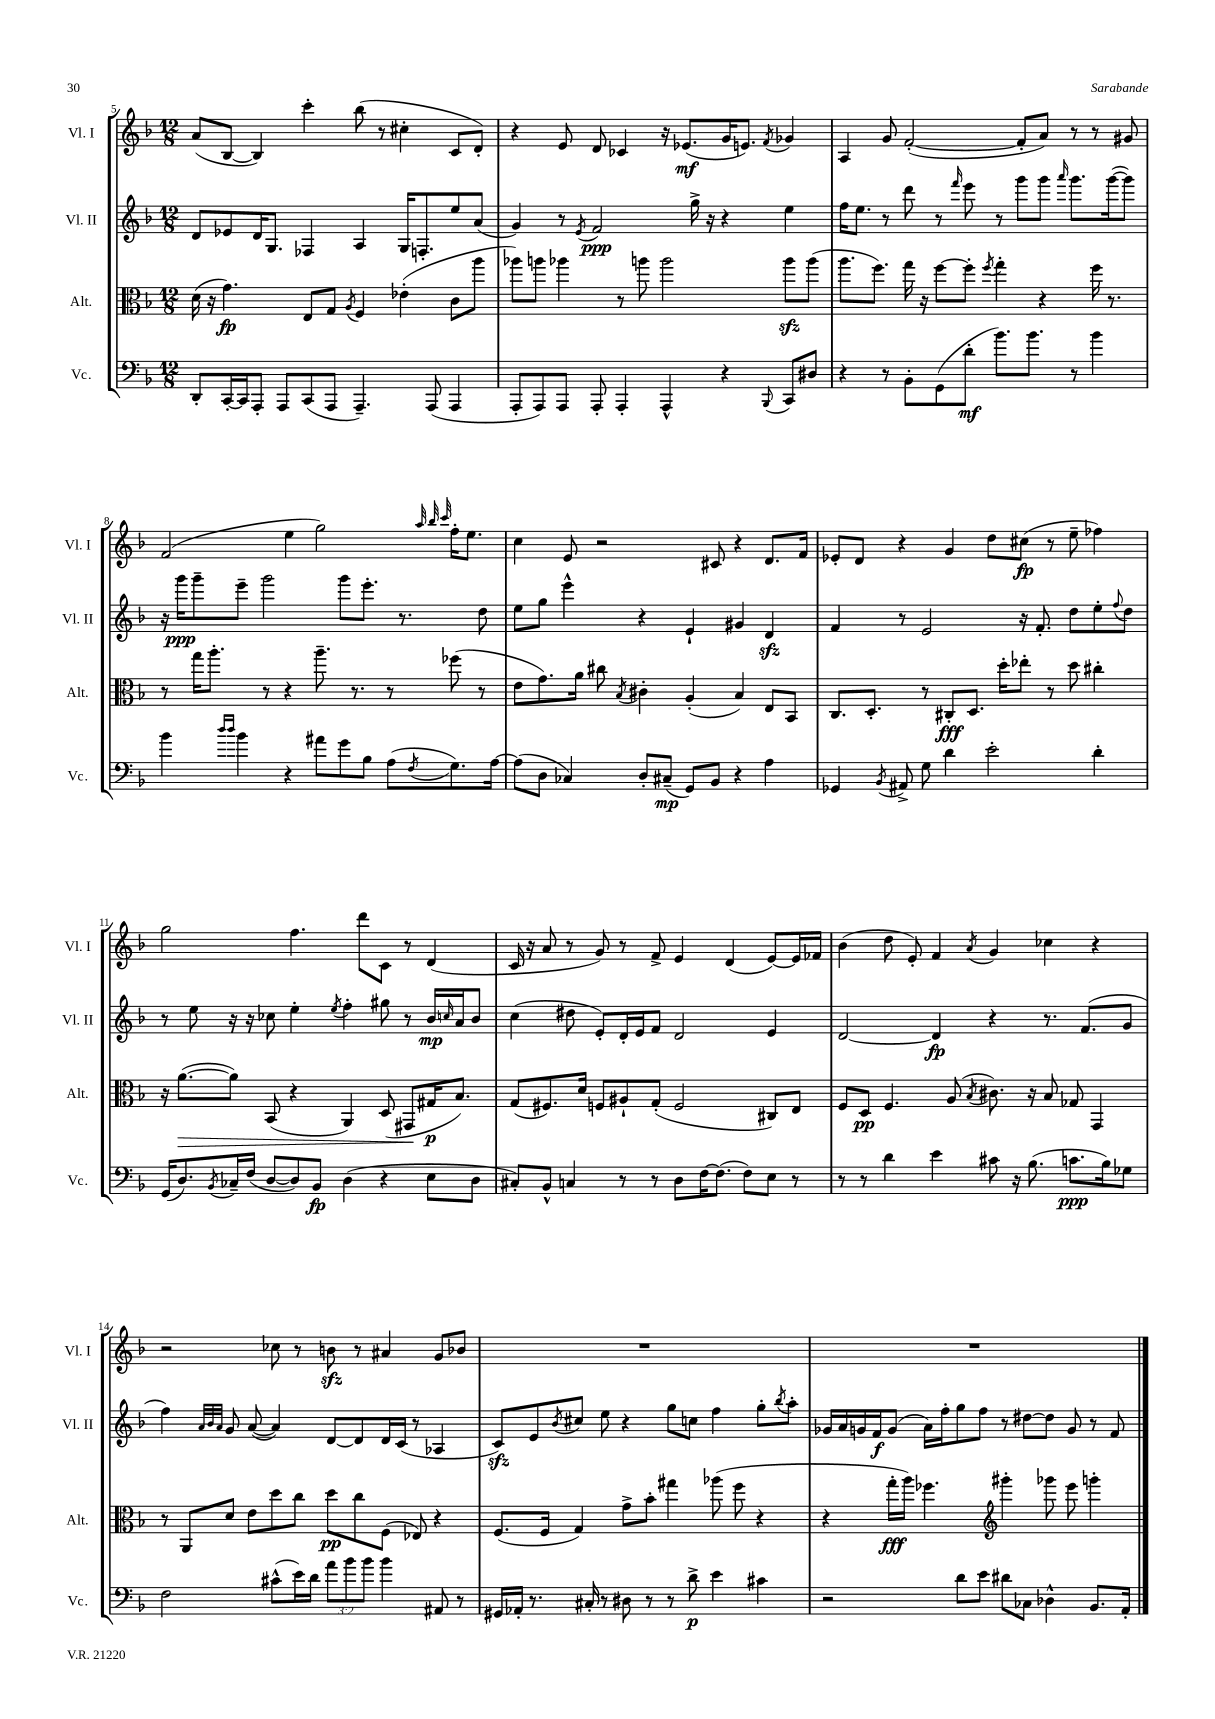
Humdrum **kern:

**kern	**kern	**kern	**kern
*staff4	*staff3	*staff2	*staff1
*clefF4	*clefC3	*clefG2	*clefG2
*k[b-]	*k[b-]	*k[b-]	*k[b-]
*M12/8	*M12/8	*M12/8	*M12/8
8DD'	(16d	8d	(8a
.	16r	.	.
[16CC'	4.g)	8e-	[8B-
16CC]	.	.	.
8AAA'	.	16d	4B-])
.	.	8.G	.
8AAA	.	.	.
(8CC	8E	4F-	4ccc'
8AAA	8G	.	.
.	8qA	.	.
4.AAA~)	4F	4A	(8bb-
.	.	.	8r
.	(4e-'	16G	4cc#'
.	.	8.F'	.
(8AAA	.	.	.
4AAA	8c	8ee	8c
.	8aa	(8a	8d')
=	=	=	=
8AAA'	8aa-)	4g)	4r
8AAA)	8aa	.	.
8AAA	4aa-	8r	8e
.	.	8qe	.
8AAA'	.	2f	8d
4AAA'	8r	.	4c-
.	8aa	.	.
4AAA^^	2aa	.	16r
.	.	.	(8.e-
.	.	16gg^	.
.	.	16r	.
4r	.	4r	16g
.	.	.	8.e)
8qqBBB-	.	.	8qf
8CC	8aa	4ee	4g-
8D#	(8aa	.	.
=	=	=	=
4r	8.aa	16ff	4A
.	.	8.ee	.
.	8.ff)	.	.
8r	.	8r	8g
8BB-'	16gg	8ddd	([2f'
.	16r	.	.
(8GG	[8ff	8r	.
.	.	16qqfff	.
8d'	8ff']	8eee	.
.	8qff	.	.
8.b-)	4gg'	8r	.
.	.	8ggg	8f']
8.b-	.	.	.
.	4r	8ggg	8a)
.	.	16qqaaa	.
8r	.	8.ggg	8r
4b-	16ff	.	8r
.	8.r	([16ggg	.
.	.	8ggg])	8g#
=	=	=	=
4b-	8r	16r	(2f
.	.	16ggg	.
.	16gg	8ggg~	.
.	8.aa'	.	.
16qqdd	.	.	.
16qqdd	.	.	.
4b-	.	8eee~	.
.	8r	2ggg	.
4r	4r	.	4ee
8a#	8.aa~	.	2gg)
8g	.	8ggg	.
.	8.r	.	.
8B-	.	8.eee'	.
(8A	8r	.	.
.	.	8.r	.
.	.	.	32qqaa
.	.	.	32qqbb-
8qF	.	.	32qqccc
8.G)	(8ff-	.	16ff'
.	.	.	8.ee
.	8r	8dd	.
[16A	.	.	.
=	=	=	=
(8A]	8e	8ee	4cc
8D	8.g)	8gg	.
4C-)	.	4eee^^	8e
.	16a	.	.
.	8cc#	.	2r
.	8qB-	.	.
8D'	4c#'	4r	.
(8C#~	.	.	.
8GG)	(4A'	4e`	.
8BB-	.	.	8c#
4r	4B-)	4g#	4r
4A	8E	4d	8.d
.	8BB-	.	.
.	.	.	16f
=	=	=	=
4GG-	8.C	4f	8e-'
.	.	.	8d
.	8.D'	.	.
8qBB-	.	.	.
8AA#^	.	8r	4r
8G	8r	2e	.
4d	8C#'	.	4g
.	8.D	.	.
2e'	.	.	8dd
.	16dd'	.	.
.	8ee-'	16r	(8cc#
.	.	8.f'	.
.	8r	.	8r
.	8dd	8dd	8ee~
4d'	4cc#'	8ee'	4ff-)
.	.	8qqff	.
.	.	8dd	.
=	=	=	=
(16GG	16r	8r	2gg
8.D)	([8.a	.	.
.	.	8ee	.
8qBB-	.	.	.
16C-~	8a])	16r	.
(16F	.	16r	.
[8D	(8BB-	8cc-	.
8D])	4r	4ee'	4.ff
8BB-	.	.	.
.	.	8qee	.
(4D	4AA)	4ff'	.
.	.	.	8ddd
4r	(8D	8gg#	8c
.	8GG#	8r	8r
8E	16G#	16b-	(4d
.	.	16qqcc	.
.	8.B-)	16a	.
8D	.	8b-	.
=	=	=	=
8C#')	(8G	(4cc	16c
.	.	.	16r
8BB-^^	8.F#)	.	8a
4C	.	8dd#	8r
.	16d	.	.
.	8F	8e')	8g)
8r	8A#`	16d'	8r
.	.	16e	.
8r	(8G'	8f	8f^
8D	2F	2d	4e
[16F	.	.	.
(8.F]	.	.	.
.	.	.	(4d
8F)	.	.	.
8E	8C#)	4e	[8e)
8r	8E	.	16e]
.	.	.	16f-
=	=	=	=
8r	8F	[2d	(4b-
8r	8D	.	.
4d	4.F	.	8dd
.	.	.	8e')
4e	.	4d]	4f
.	(8A	.	.
.	8qB-	.	8qa
8c#	8.c#)	4r	4g
16r	.	.	.
(8.B-	16r	.	.
.	8B-	8.r	4cc-
8.c	8G-	.	.
.	.	(8.f	.
.	4GG	.	4r
16B-)	.	.	.
8G-	.	8g	.
=	=	=	=
2F	8r	4ff)	2r
.	8AA	.	.
.	.	32qqa	.
.	.	32qqb-	.
.	.	32qqa	.
.	8d	8g	.
.	8e	([8a	.
(8c#^^	8dd	4a])	8cc-
16e)	8cc	.	8r
16d	.	.	.
12a	8dd	[8d	8b
12b-	.	.	.
.	8cc	8d]	8r
12b-	.	.	.
4b-	(8F	16d	4a#
.	.	(16c	.
.	8E-)	8r	.
8AA#	4r	4A-	8g
8r	.	.	8b-
=	=	=	=
16GG#	(8.F	8c)	1.r
16AA-'	.	.	.
8.r	.	8e	.
.	16F	.	.
.	.	8qb-	.
.	4G)	8cc#	.
16C#'	.	.	.
8r	.	8ee	.
8D#	8g^	4r	.
8r	8b-'	.	.
8r	4gg#	8gg	.
8d^	.	8cc	.
4e	(8aa-	4ff	.
.	8ff	.	.
4c#	4r	8gg'	.
.	.	8qbb-	.
.	.	8aa'	.
=	=	=	=
2r	4r	16g-	1.r
.	.	16a	.
.	.	16g	.
.	.	16f	.
.	16gg'	(8g	.
.	16aa)	.	.
.	4.ff-	16a)	.
.	.	16ff'	.
8d	.	8gg	.
8e	.	8ff	.
*	*clefG2	*	*
8d#	4ggg#'	8r	.
8C-	.	[8dd#	.
4D-^^	8ggg-	8dd#]	.
.	8eee	8g	.
8.BB-	4ggg'	8r	.
.	.	8f	.
16AA'	.	.	.
==	==	==	==
*-	*-	*-	*-
